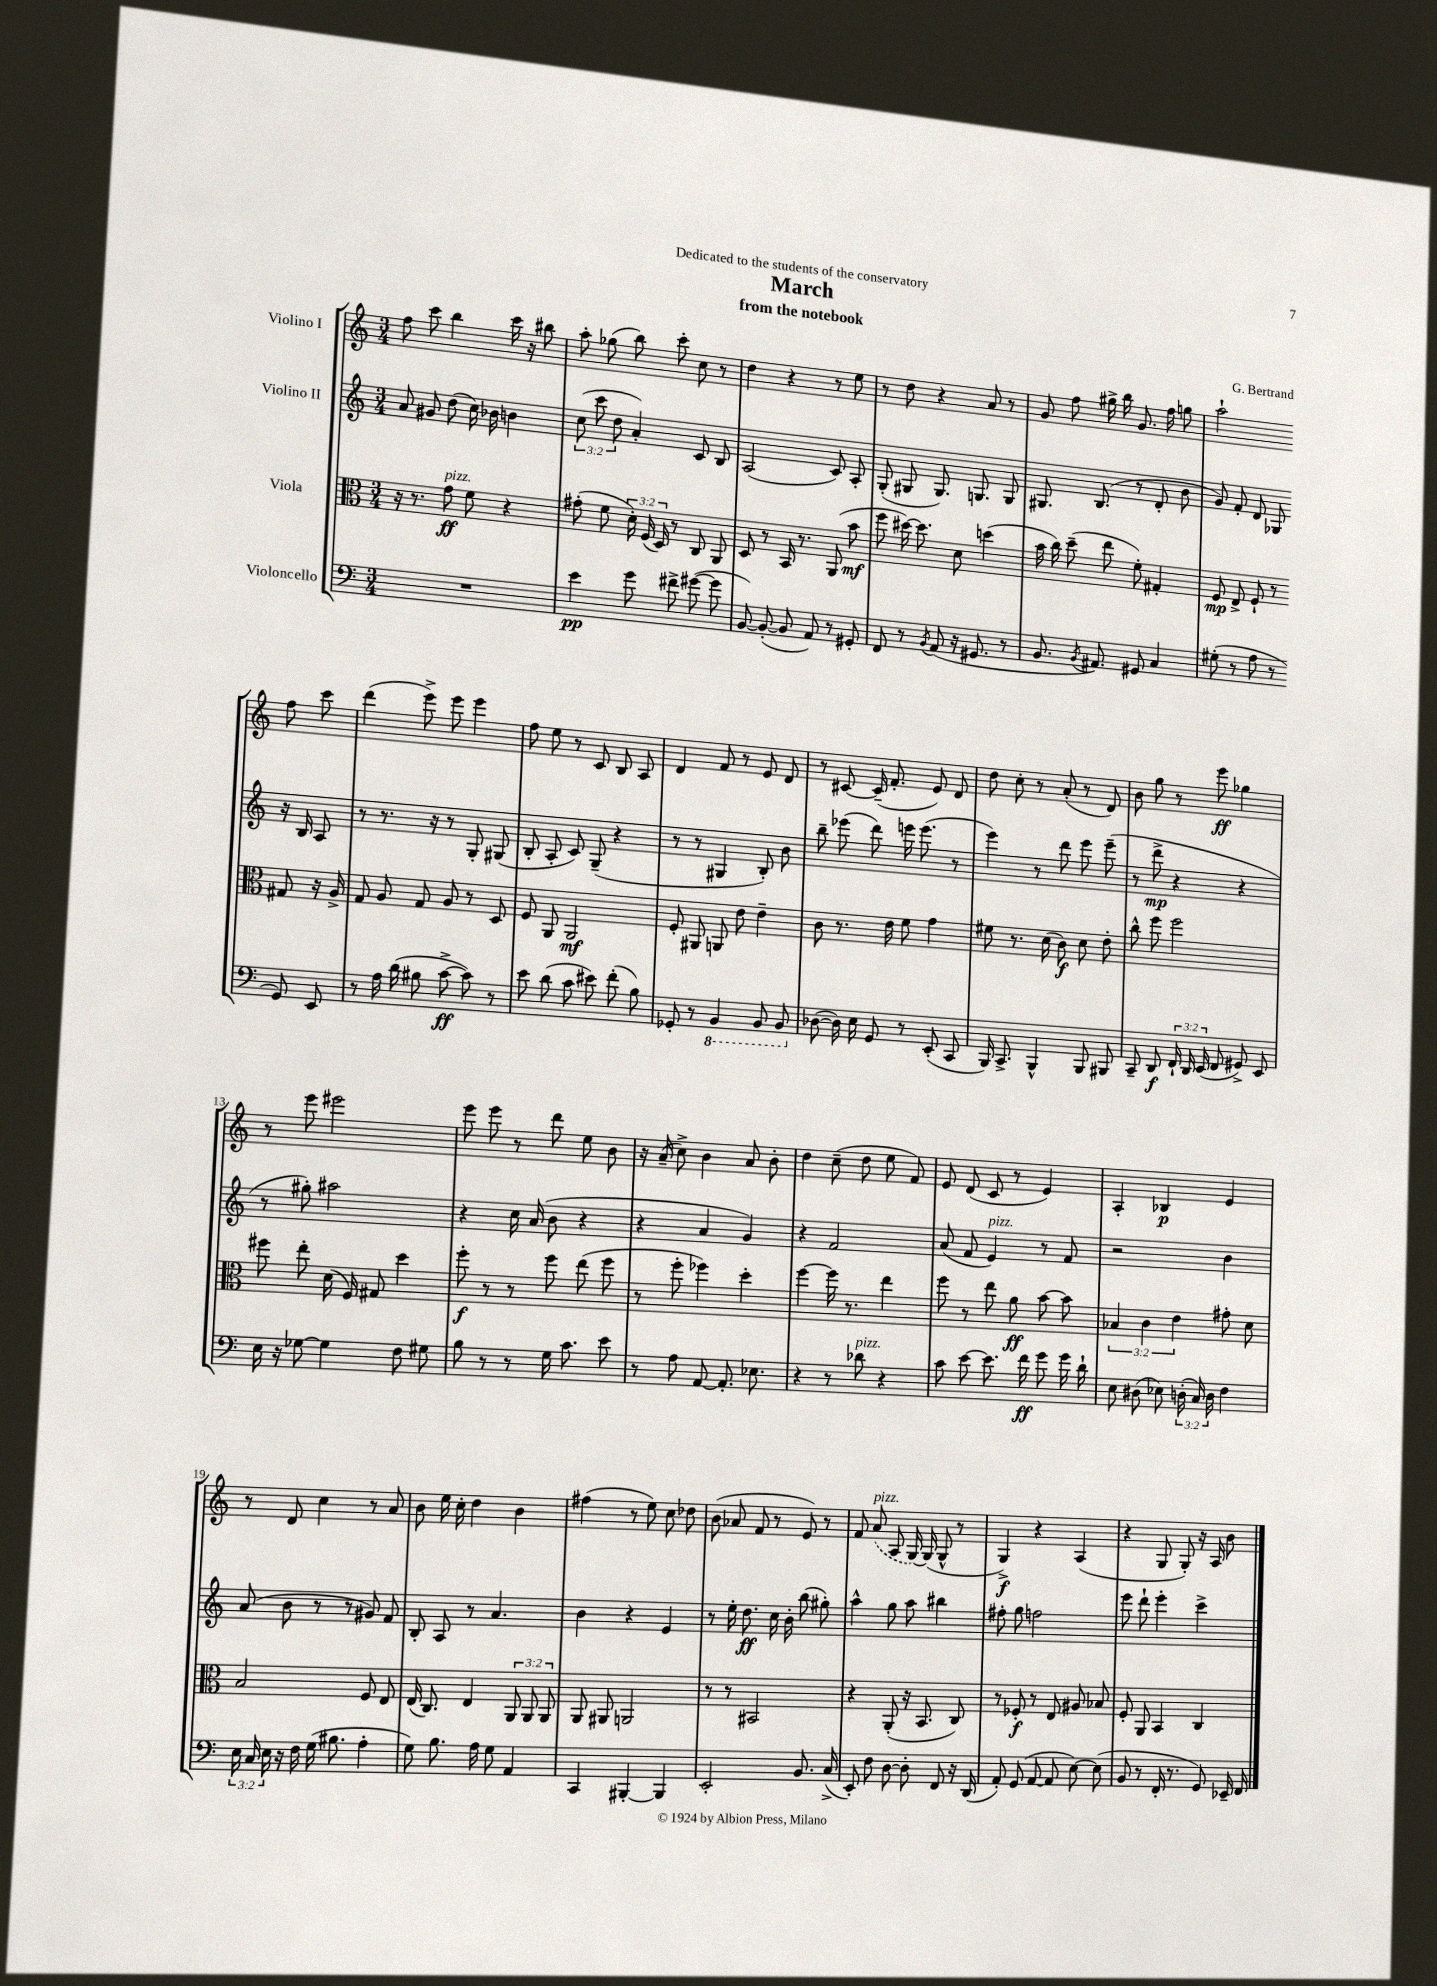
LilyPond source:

\header { title = "March" composer = "G. Bertrand" subtitle = "from the notebook" dedication = "Dedicated to the students of the conservatory" }
<<
\new StaffGroup <<
\new Staff = "s0" \with { instrumentName = "Violino I" } {
    \clef treble \key c \major \numericTimeSignature \time 3/4
    \autoBeamOff f''8 c'''8 b''4 c'''16 r16 bis''8 |
    a''8-. ges''8( b''8) c'''8-. c''8 r8 |
    d''4 r4 r8 e''8 |
    r8 d''8 r4 a'8 r8 |
    g'8 f''8 gis''16-> b''16 g'8. f''16 g''8 |
    a''2-! f''8 c'''8 |
    d'''4( e'''8->) e'''8 e'''4 |
    f''8 e''8 r8 c'8 b8 a8 |
    d'4 f'8 r8 e'8 d'8 |
    r8 cis'8~ cis'16--( f'8.-. e'8) d'8 |
    d''8 c''8-. r8 a'8-.( r8 d'8) |
    b'8 g''8 r8 e'''8\ff ges''4 |
    r8 e'''8 eis'''2 |
    e'''8 e'''8 r8 d'''8 e''8 b'8 |
    r16 a'16--( c''8->) b'4 a'8 b'8-. |
    d''4 c''8--( d''8 e''8 f'8) |
    e'8 d'8( c'8 r8 e'4) |
    a4-. bes4\p e'4 |
    r8 d'8 c''4 r8 a'8 |
    b'8 e''16 c''16-. d''4 b'4 |
    fis''4( r8 e''8) c''8 des''8 |
    b'8( aes'8 f'8 r8 e'8) r8 |
    f'8 \once \slurDashed a'8^\markup { \italic "pizz." }( a8 g16~) g16( g8-^ r8 |
    g4->\f) r4 a4( |
    r4 g8 g8-.) r16 a16 b'8 \bar "|." |
}
\new Staff = "s1" \with { instrumentName = "Violino II" } {
    \clef treble \key c \major \numericTimeSignature \time 3/4 \override Staff.TupletNumber.text = #tuplet-number::calc-fraction-text
    \autoBeamOff a'8 gis'8 d''8( c''16) bes'16 b'4 |
    \tuplet 3/2 { c''8( c'''8 d''8 } a'4-.) c'8 b8 |
    a2( c'8) a8-. |
    g8-.( gis8 gis8.) g8. g8 |
    gis8. b8.( r8 d'8-. b'8 |
    g'8) f'8-. d'8 ges8 r16 b16 a8 |
    r8 r8. r16 r8 g8-. gis8( |
    b8-. a8-. c'8) g8--( r4 |
    r8 r8 gis4 b8-.) b'8 |
    b''8-- ees'''8( d'''8) e'''16 e'''8.( r8 |
    e'''4) r8 d'''8 e'''8 e'''8--( |
    r8 d'''8->\mp r4 r4 |
    r8 gis''8-.) ais''2 |
    r4 c''16 a'16( b'8 r4 |
    r4 a'4 g'4) |
    r4 f'2 |
    a'8( f'8 e'4^\markup { \italic "pizz." }) r8 f'8 |
    r2 b'4 |
    a'8( b'8 r8 r8 gis'8) f'8 |
    b8-. a8 r8 a'4. |
    b'4 r4 e'4 |
    r8 e''16-. d''8.\ff c''16 b'16-. b''8( gis''8-.) |
    a''4-^ g''8 a''8 bis''4 |
    fis''8-. g''8 f''2 |
    e'''8 d'''8-! e'''4-. c'''4-> \bar "|." |
}
\new Staff = "s2" \with { instrumentName = "Viola" } {
    \clef alto \key c \major \numericTimeSignature \time 3/4 \override Staff.TupletNumber.text = #tuplet-number::calc-fraction-text
    \autoBeamOff r16 r8. g'8\ff^\markup { \italic "pizz." } f'8 r4 |
    gis'8-.( f'8 \tuplet 3/2 { d'16-.) f16( d16) } r8 c8 a,8 |
    d8 r8 b,16 r8. a,8( b'8\mf |
    f''8 dis''16~) dis''8. d'8 d''4( |
    b'16 c''16) d''8--( e''8 f'8-.) gis4-. |
    f8\mp e8-> f8-! r8 gis8 r16 a16-> |
    g8 a8 g8 a8 r8 d8 |
    f8 a,8 a,2\mf |
    f8-. ais,8 a,8 e'8 e'4-- |
    c'8 r8. e'16 f'8 g'4 |
    fis'8 r8. d'16( c'8\f) d'8 e'8-. |
    c''8-^ f''8 f''2 |
    fis''8 e''8-. d'16( f16) gis8 d''4 |
    f''8-.\f r8 r8 f''8 e''8( f''8 |
    r8 f''8-. fes''4) d''4-. |
    f''4~ f''16 r8. e''4 |
    f''8 r8 e''8 a'8\ff b'8~ b'8 |
    \tuplet 3/2 { bes4 c'4 e'4 } gis'8-. d'8 |
    b2 f8 e8 |
    e16( c8.) e4 \tuplet 3/2 { a,8 a,8 a,8 } |
    a,8 ais,8 a,2 |
    r8 r8 bis,2 |
    r4 a,8-.( r16 b,8. c8) |
    r8 fes8-.\f r8 e8 ais8 bes8 |
    f8-. a,8 b,4 c4 \bar "|." |
}
\new Staff = "s3" \with { instrumentName = "Violoncello" } {
    \clef bass \key c \major \numericTimeSignature \time 3/4 \override Staff.TupletNumber.text = #tuplet-number::calc-fraction-text
    \autoBeamOff R2. |
    e'4\pp g'8 fis'8-> gis'8~( gis'8 |
    b,8~) b,8~-.( b,8 a,8) r8 gis,8-. |
    f,8 r8 \acciaccatura { b,8 } a,8( r16 gis,8. r8 |
    b,8. \acciaccatura { b,8 } ais,8.) gis,8 c4 |
    gis8-.( r8 a8 r8 g,8) e,8 |
    r8 a16 d'16( bis8 c'8~->\ff c'8) r8 |
    e'8 d'8( c'8 eis'8) f'8-.( b8) |
    ges,8-. r8 \ottava #-1 b,,4 b,,8 b,,8 \ottava #0 |
    des8~( des16) e16 g,8 r8 e,8-.( c,8 |
    b,,16) c,8.-> b,,4-^ b,,8 bis,,8 |
    c,8-- d,8\f \tuplet 3/2 { f,16-! d,16 e,16( } f,8 gis,8->) e,8 |
    e16 r16 ges8~ ges4 f8 gis8 |
    b8 r8 r8 g16 c'8. e'8 |
    r8 a8 a,8~ a,8.-. ees8. |
    r4 r8 des'8^\markup { \italic "pizz." } r4 |
    c'8 e'8~ e'8. f'16\ff g'8 g'16 d'16-! |
    e8 dis8( ees8) \tuplet 3/2 { d16-.( c16) d16 } f4 |
    \tuplet 3/2 { e16 c16 e16 } r16 f16 g16( bis8. a4-. |
    g8) b8. a16 g8 a,4 |
    c,4 bis,,4~-. bis,,4 |
    e,2-. b,8. c16->( |
    e,8-.) f8 d8~ d8-. f,8 r16 d,16( |
    a,8-.) g,8( a,8~ a,8 e8~) e8( |
    b,8 r8 f,16-. r8. g,8) ees,16-- f,16 \bar "|." |
}
>>
>>
